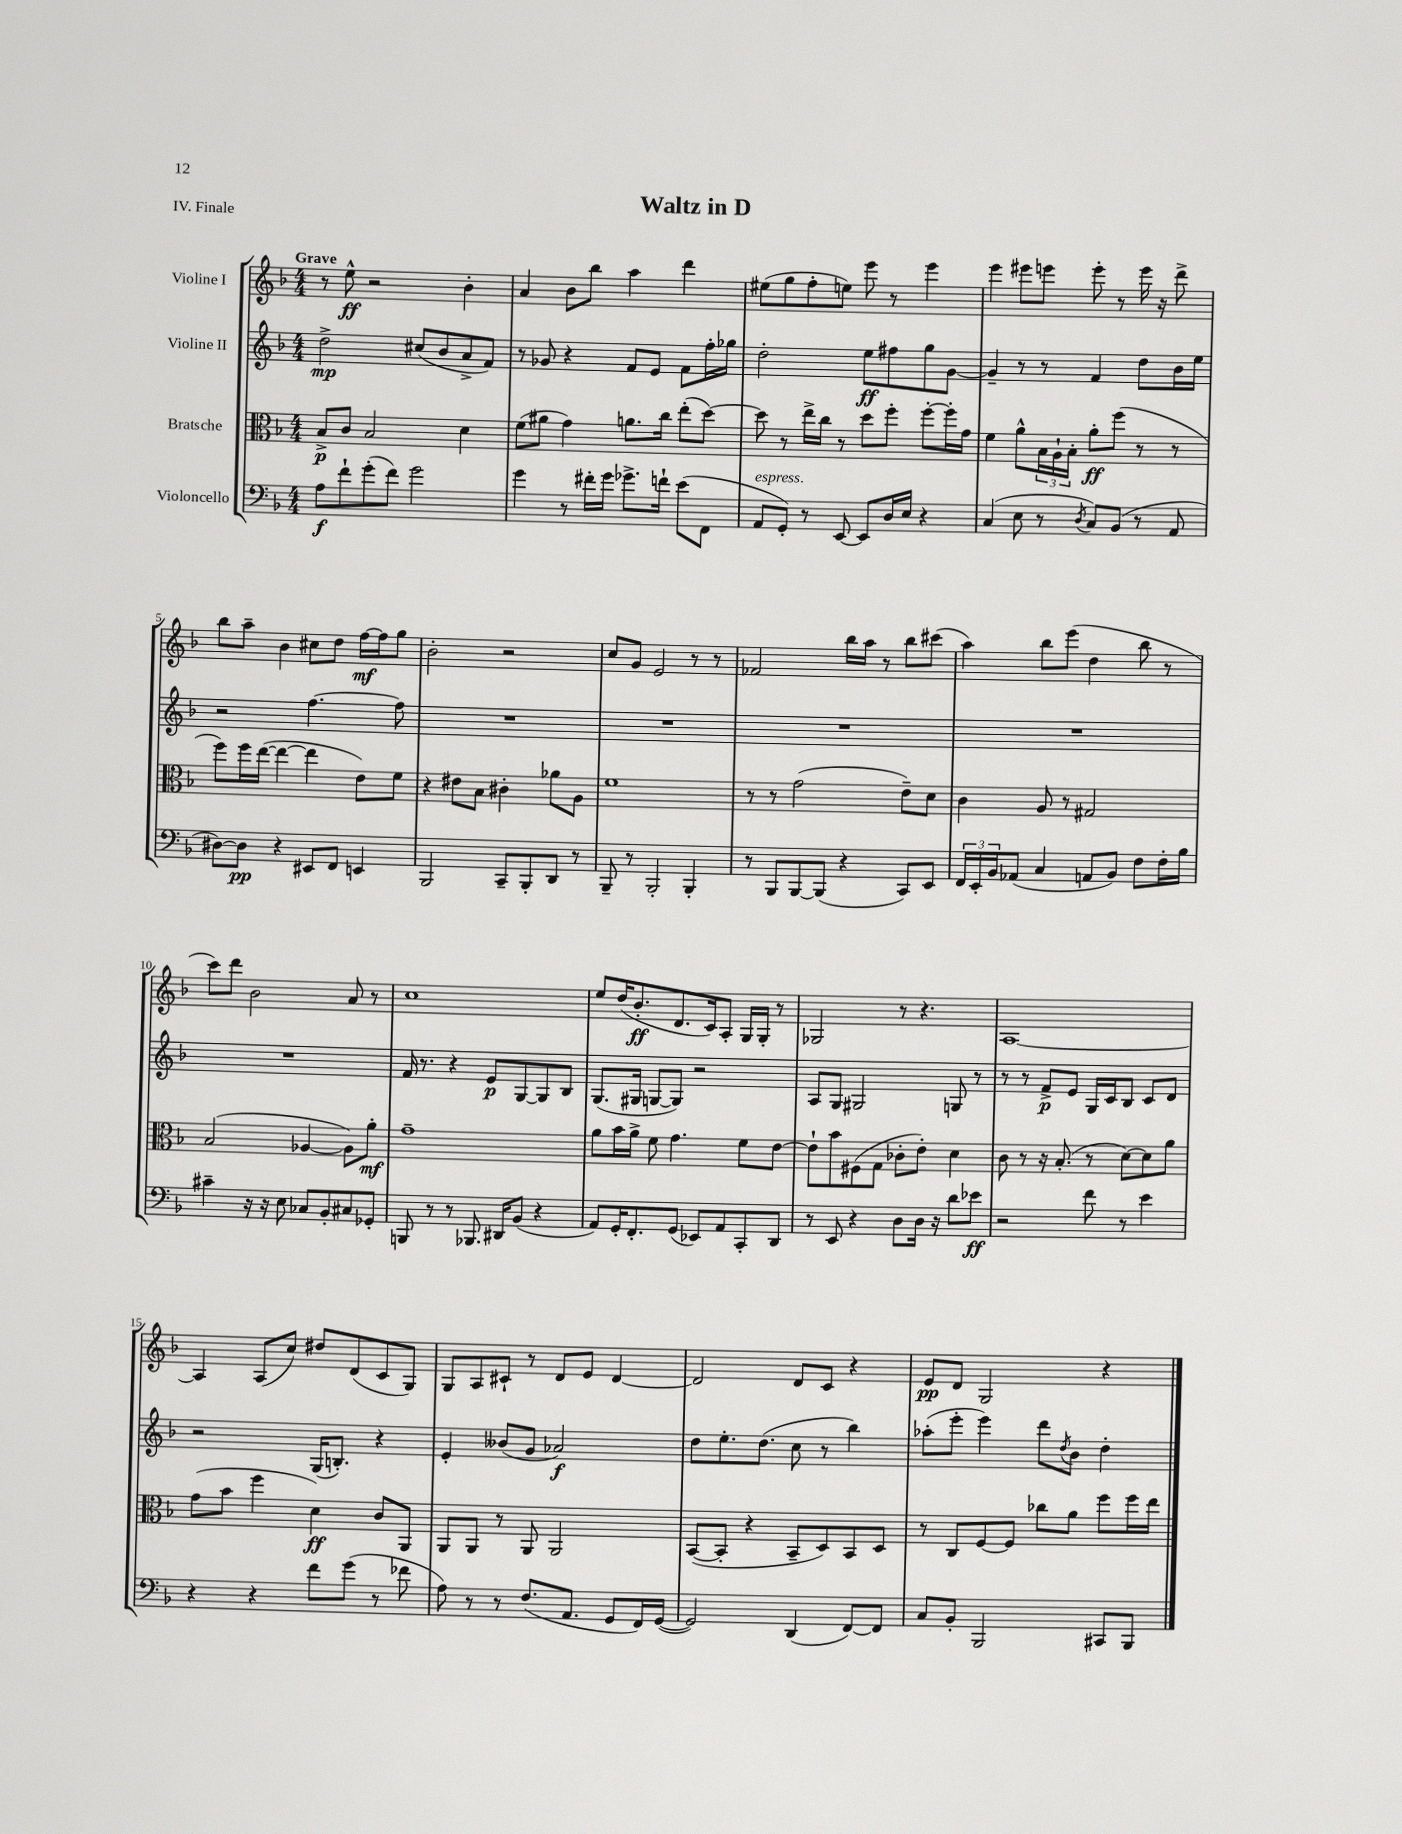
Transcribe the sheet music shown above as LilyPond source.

\header { title = "Waltz in D" piece = "IV. Finale" }
<<
\new StaffGroup <<
\new Staff = "s0" \with { instrumentName = "Violine I" } {
    \clef treble \key f \major \numericTimeSignature \time 4/4 \tempo "Grave"
    r8 e''8-^\ff r2 bes'4-. |
    a'4 bes'8 bes''8 a''4 d'''4 |
    eis''8( g''8 f''8-. e''8) e'''8 r8 e'''4 |
    e'''4 eis'''8 e'''8 e'''8-. r8 e'''16 r16 d'''8-> |
    bes''8 a''8-- bes'4 cis''8 d''8 f''16~\mf f''16 g''8 |
    bes'2-. r2 |
    c''8 g'8 e'2 r8 r8 |
    fes'2 bes''16 a''16 r8 bes''8 cis'''8( |
    a''4) bes''8 e'''8( d''4 bes''8 r8 |
    c'''8) d'''8 bes'2 a'8 r8 |
    c''1 |
    e''8 d''16( bes'8.-.\ff d'8. c'16) a8-. g16 g16-. r8 |
    ges2 r8 r4. |
    a1~ |
    a4 a8( c''8) dis''8 d'8( c'8 g8) |
    g8 a8 cis'8-! r8 d'8 e'8 d'4~ |
    d'2 d'8 c'8 r4 |
    e'8\pp d'8 g2 r4 \bar "|." |
}
\new Staff = "s1" \with { instrumentName = "Violine II" } {
    \clef treble \key f \major \numericTimeSignature \time 4/4
    d''2->\mp cis''8( bes'8 a'8-> f'8) |
    r8 ges'8 r4 f'8 e'8 f'8 f''16-. ges''16 |
    d''2-. e''8\ff fis''8 g''8 g'8~ |
    g'4-- r8 r8 f'4 d''8 bes'16 e''16 |
    r2 f''4.~ f''8 |
    R1 |
    R1 |
    R1 |
    R1 |
    R1 |
    f'16 r8. r4 e'8\p g8~ g8 bes8 |
    g8.( gis16 g8~ g8) r2 |
    a8 g8 gis2 g8 r8 |
    r8 r8 f'8->\p e'8 g16 c'16 bes8 c'8 d'8 |
    r2 g16( b8.-.) r4 |
    e'4-. beses'8( g'8 aes'2\f) |
    d''8 e''8.-. d''8.( c''8 r8 bes''4) |
    aes''8-.( e'''8-. e'''4) d'''8 \acciaccatura { d''8 } bes'8 d''4-. \bar "|." |
}
\new Staff = "s2" \with { instrumentName = "Bratsche" } {
    \clef alto \key f \major \numericTimeSignature \time 4/4
    bes8->\p c'8 bes2 d'4 |
    f'8( ais'8 g'4) a'8. c''16 e''8-.( d''8~) |
    d''8 r8 e''16-> c''16 r8 d''8 f''8-. f''8~-. f''16-. g'16 |
    f'4 a'8-^ \tuplet 3/2 { bes16 a16-! bes16-. } a'8-.\ff f''8( r8 r8 |
    f''8) f''16 e''16~( e''4~ e''4 e'8) f'8 |
    r4 eis'8 bes8 cis'4-. aes'8 a8 |
    f'1 |
    r8 r8 g'2( e'8--) d'8 |
    c'4 a8 r8 gis2 |
    bes2( aes4~ aes8) a'8-.\mf |
    g'1-- |
    a'8 bes'16 a'16-> f'8 g'4. f'8 e'8~ |
    e'8-! bes'8 fis8( g8 ces'8-. e'8-.) d'4 |
    c'8 r8 r16 bes8.-.( r8 d'8~) d'8 a'8 |
    g'8( bes'8 f''4 d'4\ff) c'8 a,8 |
    a,8 a,8 r8 a,8 a,2 |
    bes,8~( bes,8-. r4 bes,8-- d8) bes,8 d8 |
    r8 c8 f8~ f8 ces''8 a'8 f''8 f''16 e''16 \bar "|." |
}
\new Staff = "s3" \with { instrumentName = "Violoncello" } {
    \clef bass \key f \major \numericTimeSignature \time 4/4
    a8\f f'8-! g'8-.( f'8) g'2 |
    g'4 r8 fis'16-. g'16 ges'8.-> f'16-! e'8( f,8 |
    a,8^\markup { \italic "espress." } g,8-.) r8 e,8~ e,8 d16 e16 r4 |
    c4( e8 r8 \acciaccatura { d8 } c8) bes,8( r8 a,8 |
    dis8~) dis8\pp r4 eis,8 f,8 e,4 |
    bes,,2 c,8-- bes,,8-. d,8 r8 |
    bes,,8-- r8 bes,,2-. bes,,4-. |
    r8 bes,,8 bes,,8~ bes,,8( r4 c,8) e,8 |
    \tuplet 3/2 { f,16 e,16-. bes,16 } aes,8( c4 a,8 bes,8) f8 f16-. bes16 |
    cis'4-- r16 r16 e8 ces8 bes,8-. cis8 ges,8-. |
    b,,8 r8 r8 bes,,8. dis,16 bes,8( r4 |
    a,8) g,16-. f,8.-. g,8( ees,8) a,8 c,8-. d,8 |
    r8 e,8 r4 d8 d16 r16 d'8 ees'8\ff |
    r2 f'8 r8 e'4 |
    r4 r4 f'8 g'8( r8 fes'8 |
    a8) r8 r8 f8.( a,8. g,8 f,16) g,16~( |
    g,2) d,4( f,8~) f,8 |
    c8 bes,8-. bes,,2 cis,8 bes,,8 \bar "|." |
}
>>
>>
